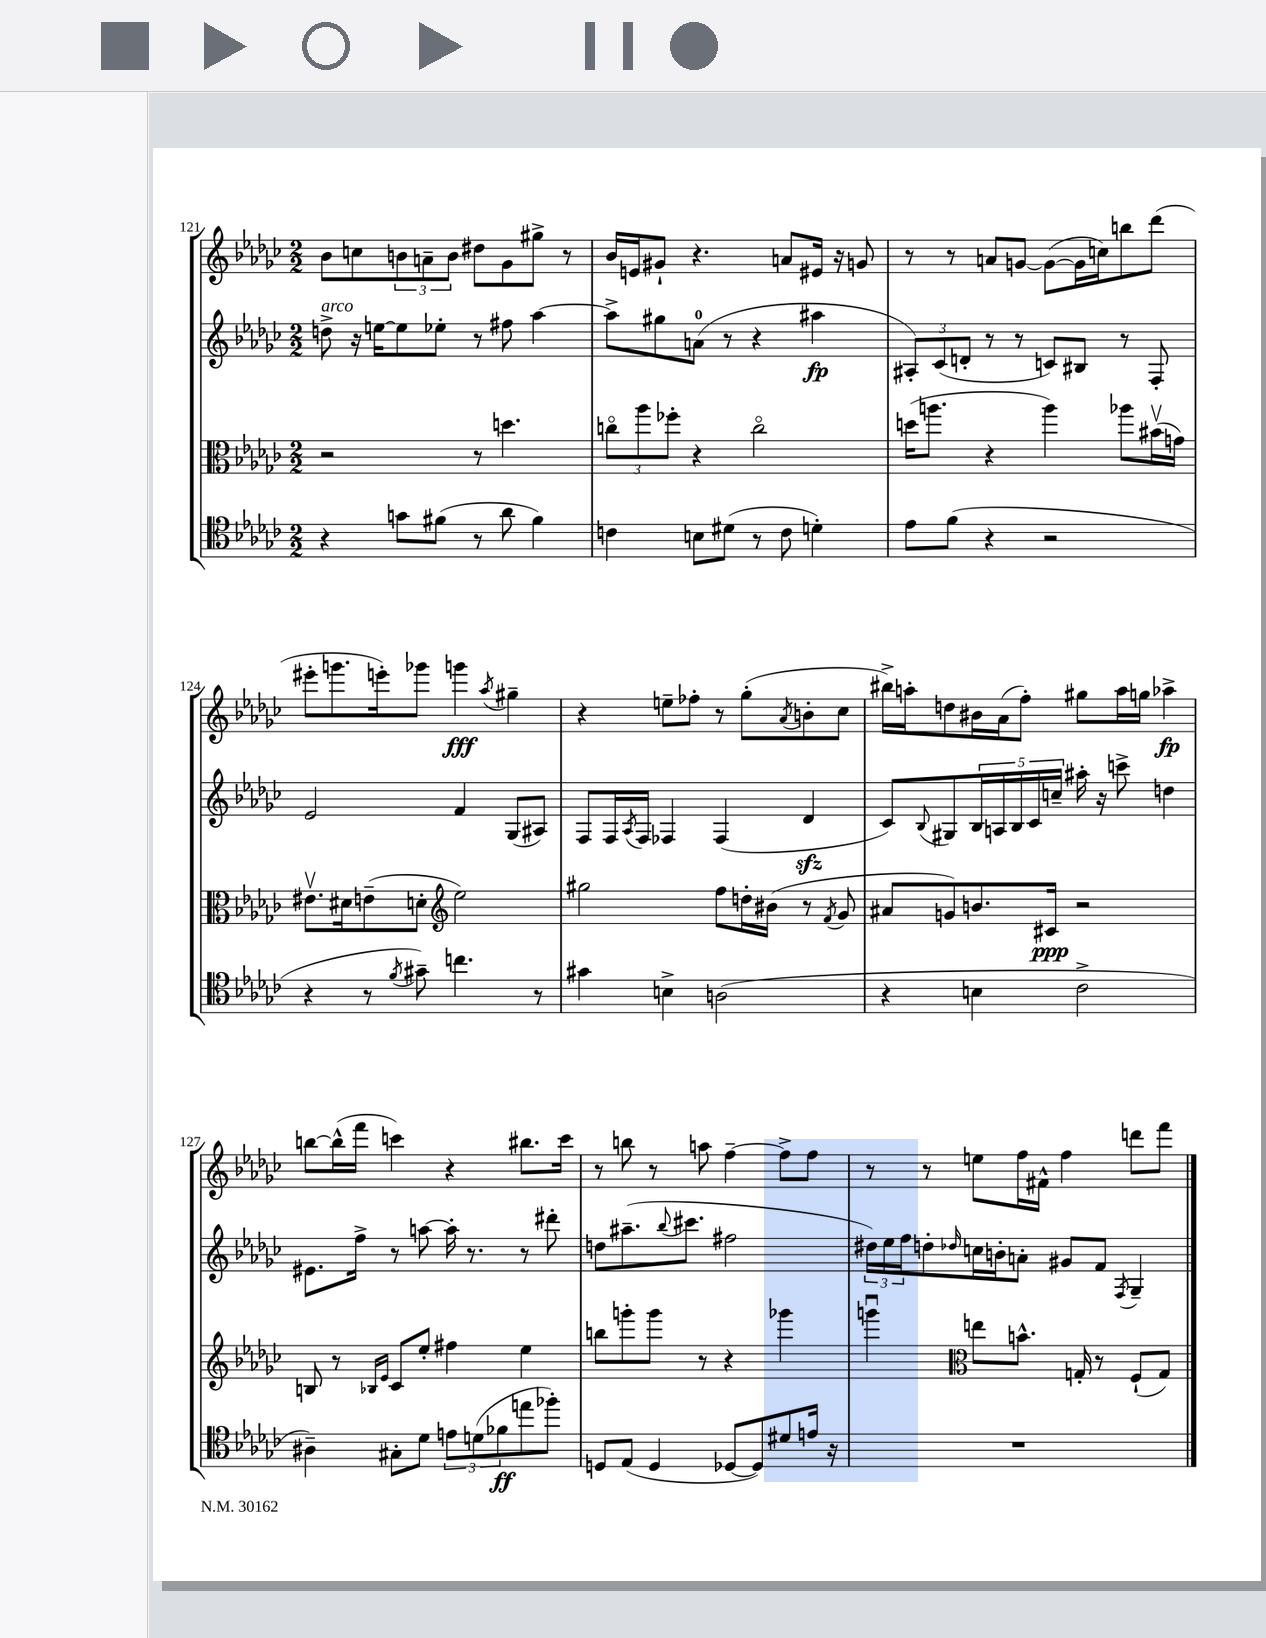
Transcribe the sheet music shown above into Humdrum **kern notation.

**kern	**kern	**kern	**kern
*staff4	*staff3	*staff2	*staff1
*clefC4	*clefC3	*clefG2	*clefG2
*k[b-e-a-d-g-c-]	*k[b-e-a-d-g-c-]	*k[b-e-a-d-g-c-]	*k[b-e-a-d-g-c-]
*M2/2	*M2/2	*M2/2	*M2/2
4r	2r	8dd^	8b-
.	.	16r	8cc
.	.	[16ee	.
8g	.	8ee]	12b
.	.	.	12a~
(8f#	.	8ee-'	.
.	.	.	12b
8r	8r	8r	8dd#
8a-	4.dd	8ff#	8g-
4f#)	.	[4aa-	8gg#^
.	.	.	8r
=	=	=	=
4c	12cco	8aa-^]	16b-
.	.	.	16e
.	12aa-	.	.
.	.	8gg#	8g#`
.	12ff-'	.	.
8B	4r	(8a	4.r
(8d#	.	8r	.
8r	2cco	4r	.
8c	.	.	8a
4d')	.	4aa#	16e#
.	.	.	16r
.	.	.	8g
=	=	=	=
8e-	(16dd	12A#')	8r
.	8.aa	.	.
.	.	(12c-	.
(8f	.	.	8r
.	.	12d'	.
4r	4r	8r	8a
.	.	8r	[8g
2r	4aa)	8c)	(8g_
.	.	8B#	16g]
.	.	.	16cc)
.	8aa-	8r	8bb
.	(16b#v	8F'	(8ddd-
.	16g)	.	.
=	=	=	=
4r	8.e#v	2e-	8eee#'
.	.	.	8.ggg
.	16d#	.	.
8r	(8e~	.	.
.	.	.	16eee')
8qf	.	.	.
8g#~)	8d'	.	8ggg-
*	*clefG2	*	*
4.cc	2ee-)	4f	4ggg
.	.	.	8qaa-
.	.	(8G-	4gg#~
8r	.	8A#)	.
=	=	=	=
4g#	2gg#	8F	4r
.	.	16F	.
.	.	8qA-	.
.	.	16F	.
4B^	.	4F-	8ee~
.	.	.	8ff-'
(2A	8ff	(4F-	8r
.	16dd'	.	(8gg-'
.	(16b#	.	.
.	.	.	8qa-
.	8r	4d-	8b'
.	8qf	.	.
.	8g-	.	8cc-
=	=	=	=
4r	8a#	8c-)	16bb#^)
.	.	.	16aa'
.	.	8qqB-	.
.	8g)	8G#	8dd
4B	8.b	20B-	16b#
.	.	20A	.
.	.	.	(16a-
.	.	20B-	.
.	.	.	8ff')
.	.	20c-	.
.	16c#	.	.
.	.	20cc~	.
2c-^	2r	16aa#'	8gg#
.	.	16r	.
.	.	8ccc^	16aa
.	.	.	16gg
.	.	4dd	4aa-^
=	=	=	=
4A#~)	8B	8.e#	[8bb
.	8r	.	(16bb^^]
.	.	16ff^	16fff
.	16qqB-	.	.
.	16qqe-	.	.
8G#'	8c-	8r	4ccc)
8d-	8ee-'	[8aa	.
12e	4ff#	16aa']	4r
.	.	8.r	.
(12d	.	.	.
12f-	.	.	.
8ee	4ee-	8r	8.bb#
8ff-')	.	8ddd#'	.
.	.	.	16ccc
=	=	=	=
8D	8bb	8dd	8r
(8E-	8ggg'	(8.aa#~	8bb
4D	8ggg	.	8r
.	.	8qqbb-	.
.	.	8.ccc#	.
.	8r	.	8aa
[8D-	4r	2ff#	[4ff~
8D-])	.	.	.
8d#	4ggg-	.	8ff^]
16e	.	.	8ff
16r	.	.	.
=	=	=	=
1r	4gggu	24dd#)	8r
.	.	24ee-	.
.	.	24ff	.
.	.	8dd'	8r
*	*clefC3	*	*
.	.	16qqdd-	.
.	8ee	16cc	8ee
.	.	16b'	.
.	8.b^^	8a'	16ff
.	.	.	16f#^^
.	.	8g#	4ff
.	16G'	.	.
.	8r	8f	.
.	.	8qF	.
.	(8F`	4G-~	8ddd
.	8G)	.	8fff
==	==	==	==
*-	*-	*-	*-
